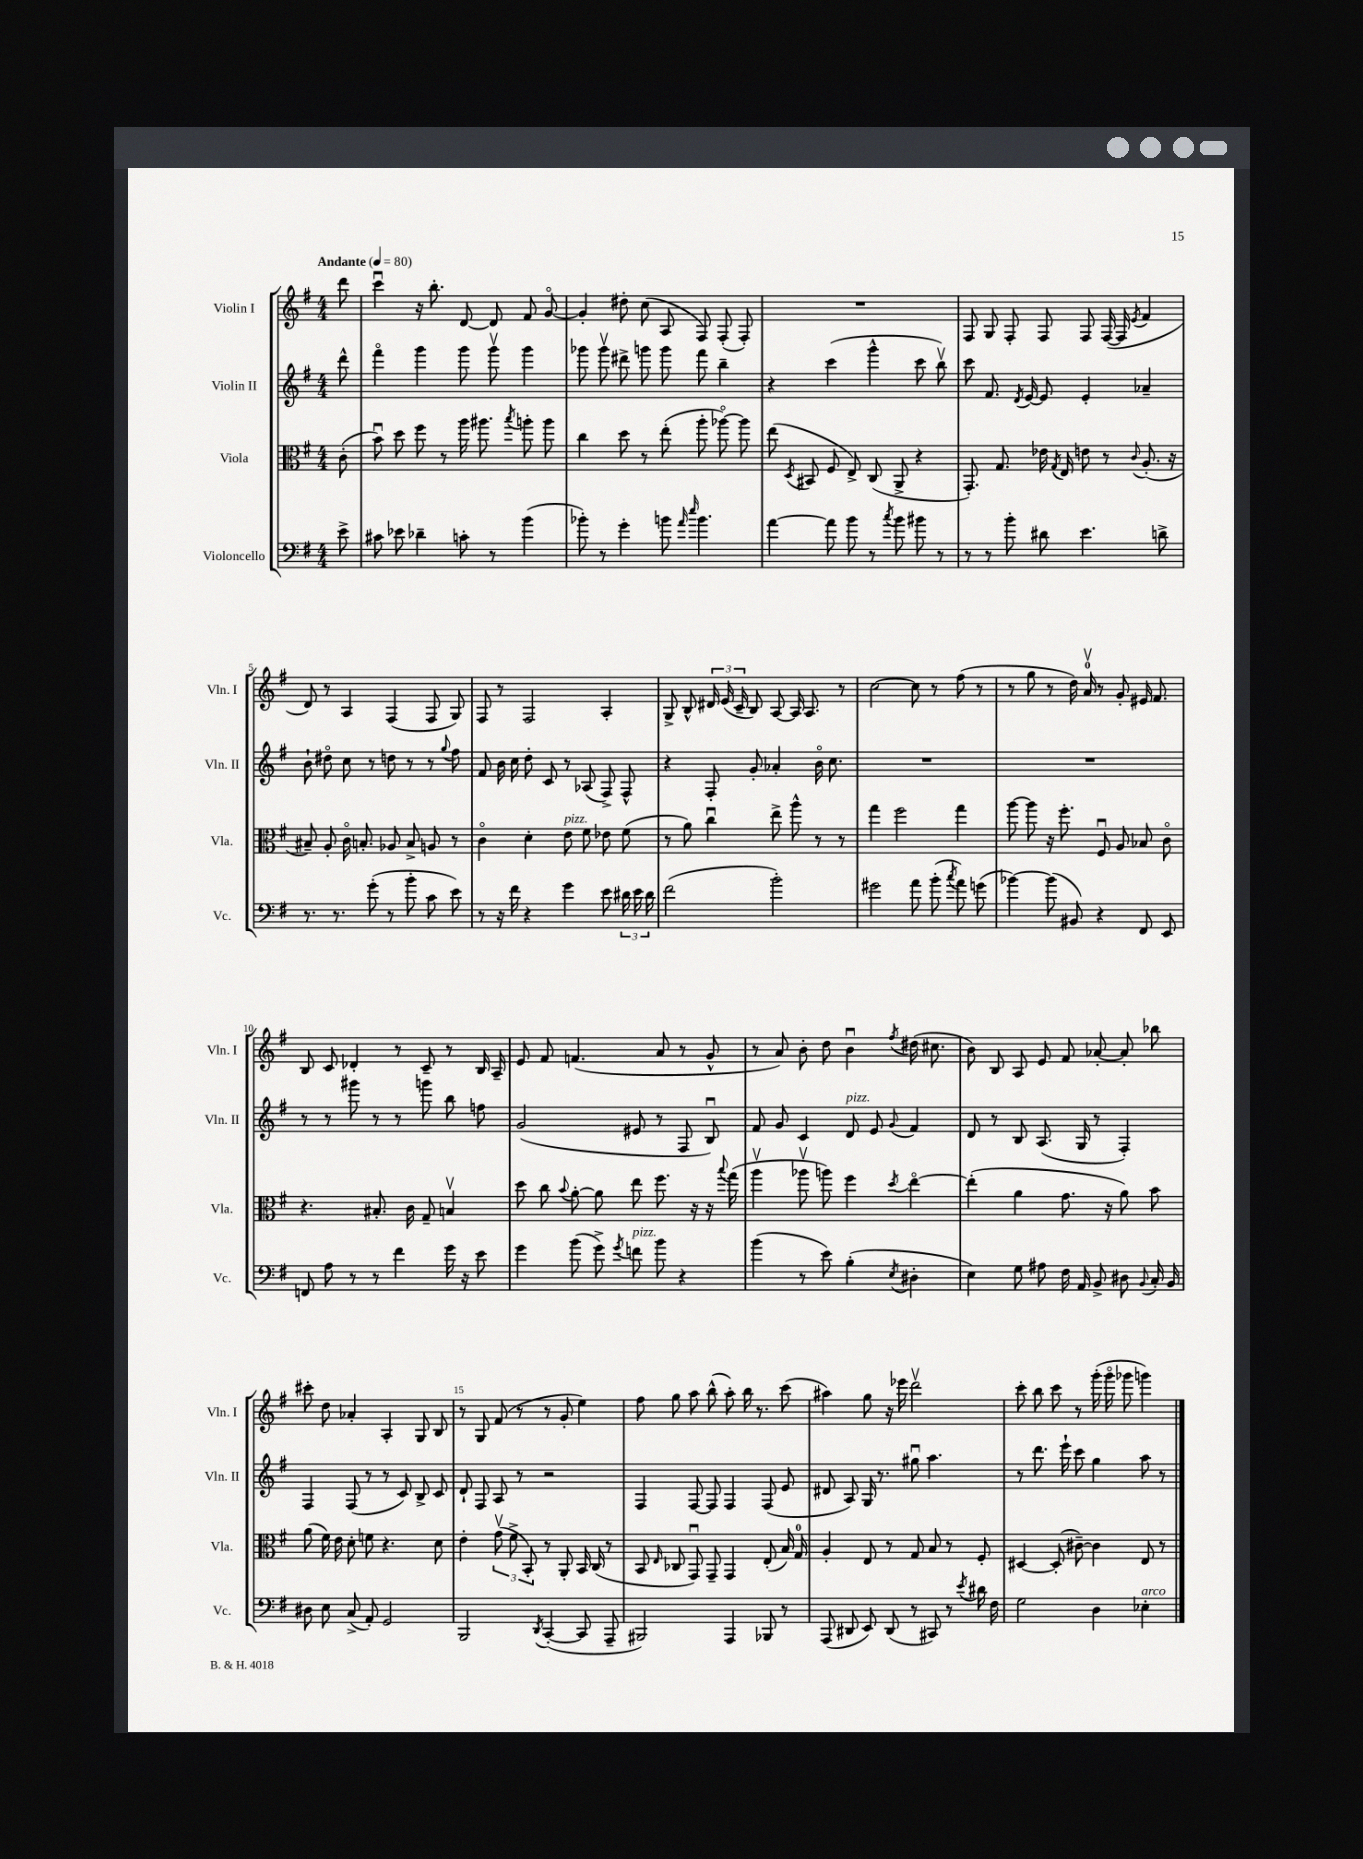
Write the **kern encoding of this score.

**kern	**kern	**kern	**kern
*part4	*part3	*part2	*part1
*staff4	*staff3	*staff2	*staff1
*I"Violoncello	*I"Viola	*I"Violin II	*I"Violin I
*I'Vc.	*I'Vla.	*I'Vln. II	*I'Vln. I
*clefF4	*clefC3	*clefG2	*clefG2
*k[f#]	*k[f#]	*k[f#]	*k[f#]
*M4/4	*M4/4	*M4/4	*M4/4
*MM80	*MM80	*MM80	*MM80
=	=	=	=
!	!	!	!LO:TX:a:B:t=Andante
8e^\	(8c'\	8ddd^^\	8ddd\
=1	=1	=1	=1
8c#X\	8bu\)	4fff#\	4cccu\
8e-X\	8dd\	.	.
4d-X~\	8ff#\	4ggg\	16r
.	.	.	8.bb'\
.	8r	.	.
8cn'\	16aa\	8ggg\	[8d/
.	8.aa#X\	.	.
8r	.	8gggv\	8d/]
.	8qbb/	.	.
(4b\	8aan'\	4ggg\	8f#/
.	8aa\	.	[8g/
=2	=2	=2	=2
8b-X'\)	4cc\	8ggg-X\	4g'/]
8r	.	8ggg-v\	.
4g'\	8dd\	8ddd#X^\	8dd#X'\
.	8r	8gggn\	(8cc\
8bn\	(8ee'\	8ggg\	8A/
16qqa/	.	.	.
16qqee/	.	.	.
4.b\	8aa'\	8fff#\	8F#/)
.	[8aa-X\)	4bb~\	(8F#'/
.	8aa-\]	.	8F#'/)
=3	=3	=3	=3
[4a\	(8ee\	4r	1r
.	8qD/	.	.
.	8BB#X/	.	.
8a\]	8F#/	(4ccc\	.
8b\	8E^/)	.	.
8r	(8C/	4ggg^^\	.
8qcc/	.	.	.
8b\	8AA^/	.	.
8b#X\	4r	8ccc\	.
8r	.	8bbv\)	.
=4	=4	=4	=4
8r	8.GG'/)	8ccc\	8F#/
8r	.	8.f#/	8G/
.	8.G/	.	.
8b'\	.	.	8F#'/
.	.	8qd/	.
.	.	[16e/	.
8d#X\	16e-X\	8e/]	8F#/
.	8qG/	.	.
.	16E/	.	.
4.e\	8en\	4e'/	8F#/
.	8r	.	([16F#/
.	.	.	16F#/]
.	8qqc/	.	8qe/
.	(8.A'/	4a-X~/	4f#/
8dn^\	.	.	.
.	16r	.	.
!!LO:LB:g=z
=5	=5	=5	=5
8.r	8B#X~/)	8b`\	8d/)
.	8A'/	8dd#X\	8r
8.r	.	.	.
.	16c\	8cc\	4A/
.	8.Bn'/	.	.
(8g'\	.	8r	.
8r	8A-X/	8ddn\	(4F#/
8b'\	8B^/	8r	.
8c\	8An/	8r	8F#/
.	.	8qqgg/	.
8e\)	8r	8ff#\	8G/)
=6	=6	=6	=6
8r	4c\	8f#/	8F#/
16r	.	16b\	8r
16f#\	.	16cc\	.
4r	4d'\	8dd'\	2F#/
.	.	8c/	.
!	!LO:TX:a:i:t=pizz.	!	!
4g\	8e\	8r	.
.	8f#\	(8A-X/	.
8e\	8e-X\	8F#^/)	4A'/
24d#X\	(8f#\	8F#^^/	.
24e\	.	.	.
24d#\	.	.	.
=7	=7	=7	=7
(2f#\	8r	4r	8G^/
.	8a\)	.	8B^^/
.	4ccu\	8F#'/	24d#X/
.	.	.	(24e/
.	.	.	24c~/
.	.	8g'/	8B/)
2b'\)	8ee^\	4a-X'/	[8A/
.	8aa^^\	.	16A/]
.	.	.	8.A/
.	8r	16b\	.
.	.	8.cc\	.
.	8r	.	8r
=8	=8	=8	=8
2g#X\	4gg\	1r	[2cc\
.	2ff#\	.	.
8a\	.	.	8cc\]
(8b'\	.	.	8r
8qcc/	.	.	.
8a\)	4gg\	.	(8ff#\
(8gn\	.	.	8r
=9	=9	=9	=9
[4b-X\)	[8aa\	1r	8r
.	8aa\]	.	8gg\
(8b-\]	16r	.	8r
.	8.ff#'\	.	.
8BB#X/)	.	.	16dd\)
.	.	.	16av/
4r	8F#u/	.	8r
.	8A/	.	8g'/
8FF#/	8B-X/	.	16e#X/
.	.	.	8.f#/
8EE/	8c\	.	.
!!LO:LB:g=z
=10	=10	=10	=10
8FFn/	4.r	8r	8B/
8A\	.	8r	8c/
8r	.	8ggg#X\	4d-X'/
8r	8.B#X'/	8r	.
4f#\	.	8r	8r
.	16c\	.	.
.	8G~/	8gggn\	8c~/
16g\	4Bnv/	8bb\	8r
16r	.	.	.
8e\	.	8ffn\	16B/
.	.	.	16A~/
=11	=11	=11	=11
4g\	8dd\	(2g/	8e/
.	8cc\	.	8f#/
.	8qqb/	.	.
(8b\	[8a'\	.	(4.fn/
8g^\)	8a\]	.	.
8qg/	.	.	.
!LO:TX:a:i:t=pizz.	!	!	!
8fn\	8ee\	8e#X/	.
8b\	8.ff#\	8r	8a/
4r	.	8F#/	8r
.	16r	.	.
.	16r	8Bu/)	8g^^/
.	8qqbb/	.	.
.	(16gg\	.	.
=12	=12	=12	=12
(4b\	4aav\	8f#/	8r
.	.	8g/	8a/)
8r	8aa-Xv\	4c/	8b'\
8e\)	8aan\)	.	8dd\
!	!	!LO:TX:a:i:t=pizz.	!
(4B'\	4ff#\	8d/	4bu\
.	.	8e/	.
8qE/	8qdd/	8qqg/	8qff#/
4D#X'\	[4ee\	4f#/	(16dd#X\
.	.	.	8.cc#X\
=13	=13	=13	=13
4E\)	(4ee'\]	8d/	8b\)
.	.	8r	8B/
8G\	4a\	8B/	8A/
8A#X\	.	(8.A/	8e/
16F#\	8.g\	.	8f#/
16AA/	.	16G/	.
8BB^/	.	8r	[8a-X'/
.	16r	.	.
8D#X\	8a\)	4F#'/)	8a-'/]
8qqBB/	.	.	.
16C'/	8b\	.	8bb-X\
16BB/	.	.	.
!!LO:LB:g=z
=14	=14	=14	=14
8D#X\	(8a\	4F#/	8ccc#X'\
8E\	16f#\)	.	8dd\
.	16e\	.	.
(8C^/	8d'\	(8F#/	4a-X'/
8AA'/)	8fn\	8r	.
2GG/	4.r	8r	4A'/
.	.	8c/)	.
.	.	8B^/	8G/
.	8d\	8c/	8B/
=15	=15	=15	=15
2BBB/	4e'\	8d`/	8r
.	.	8F#/	8G/
.	(12gv\	8A/	(8f#/
.	12f#^\	.	.
.	.	8r	8r
.	12BB'/)	.	.
8qDD/	.	.	.
([4CC'/	8r	2r	8r
.	8AA'/	.	8g'/
8CC/]	16BB/	.	4ee\)
.	(16C/	.	.
8AAA~/	8r	.	.
=16	=16	=16	=16
2BBB#X/)	8BB/	4F#/	8ff#\
.	16qqE/	.	.
.	8C-X/	.	8gg\
.	8GGu/)	[8F#/	8aa\
.	8GG~/	8F#/]	(8bb^^\
4AAA/	4GG/	4F#/	8aa'\)
.	.	.	16bb\
.	.	.	8.r
8BBB-X/	(8E'/	(8F#/	.
8r	16B/)	8e/	(8ccc\
.	16G/	.	.
=17	=17	=17	=17
(8AAA/	4A'/	8d#X/	4aa#X\)
8DD#X/	.	8A/)	.
8EE/)	8E/	16G/	8gg\
.	.	8.r	.
(8DD#/	8r	.	16r
.	.	.	16eee-X\
8r	8G/	8gg#Xu\	2dddv\
8CC#X/)	8B/	4.aa\	.
8r	8r	.	.
8qe/	.	.	.
16d#X\	8F#'/	.	.
16F#\	.	.	.
=18	=18	=18	=18
2G\	[4D#X/	8r	8ccc'\
.	.	8.ddd\	8bb\
.	(8D#'/]	.	8ccc\
.	.	16eee`\	.
.	[8c#X~\)	8ccc\	8r
4D\	4c#\]	4gg\	(16ggg'\
.	.	.	16ggg\
.	.	.	8ggg-X\
!LO:TX:a:i:t=arco	!	!	!
4E-X'\	8E/	8aa\	4gggn\)
.	8r	8r	.
==	==	==	==
*-	*-	*-	*-
